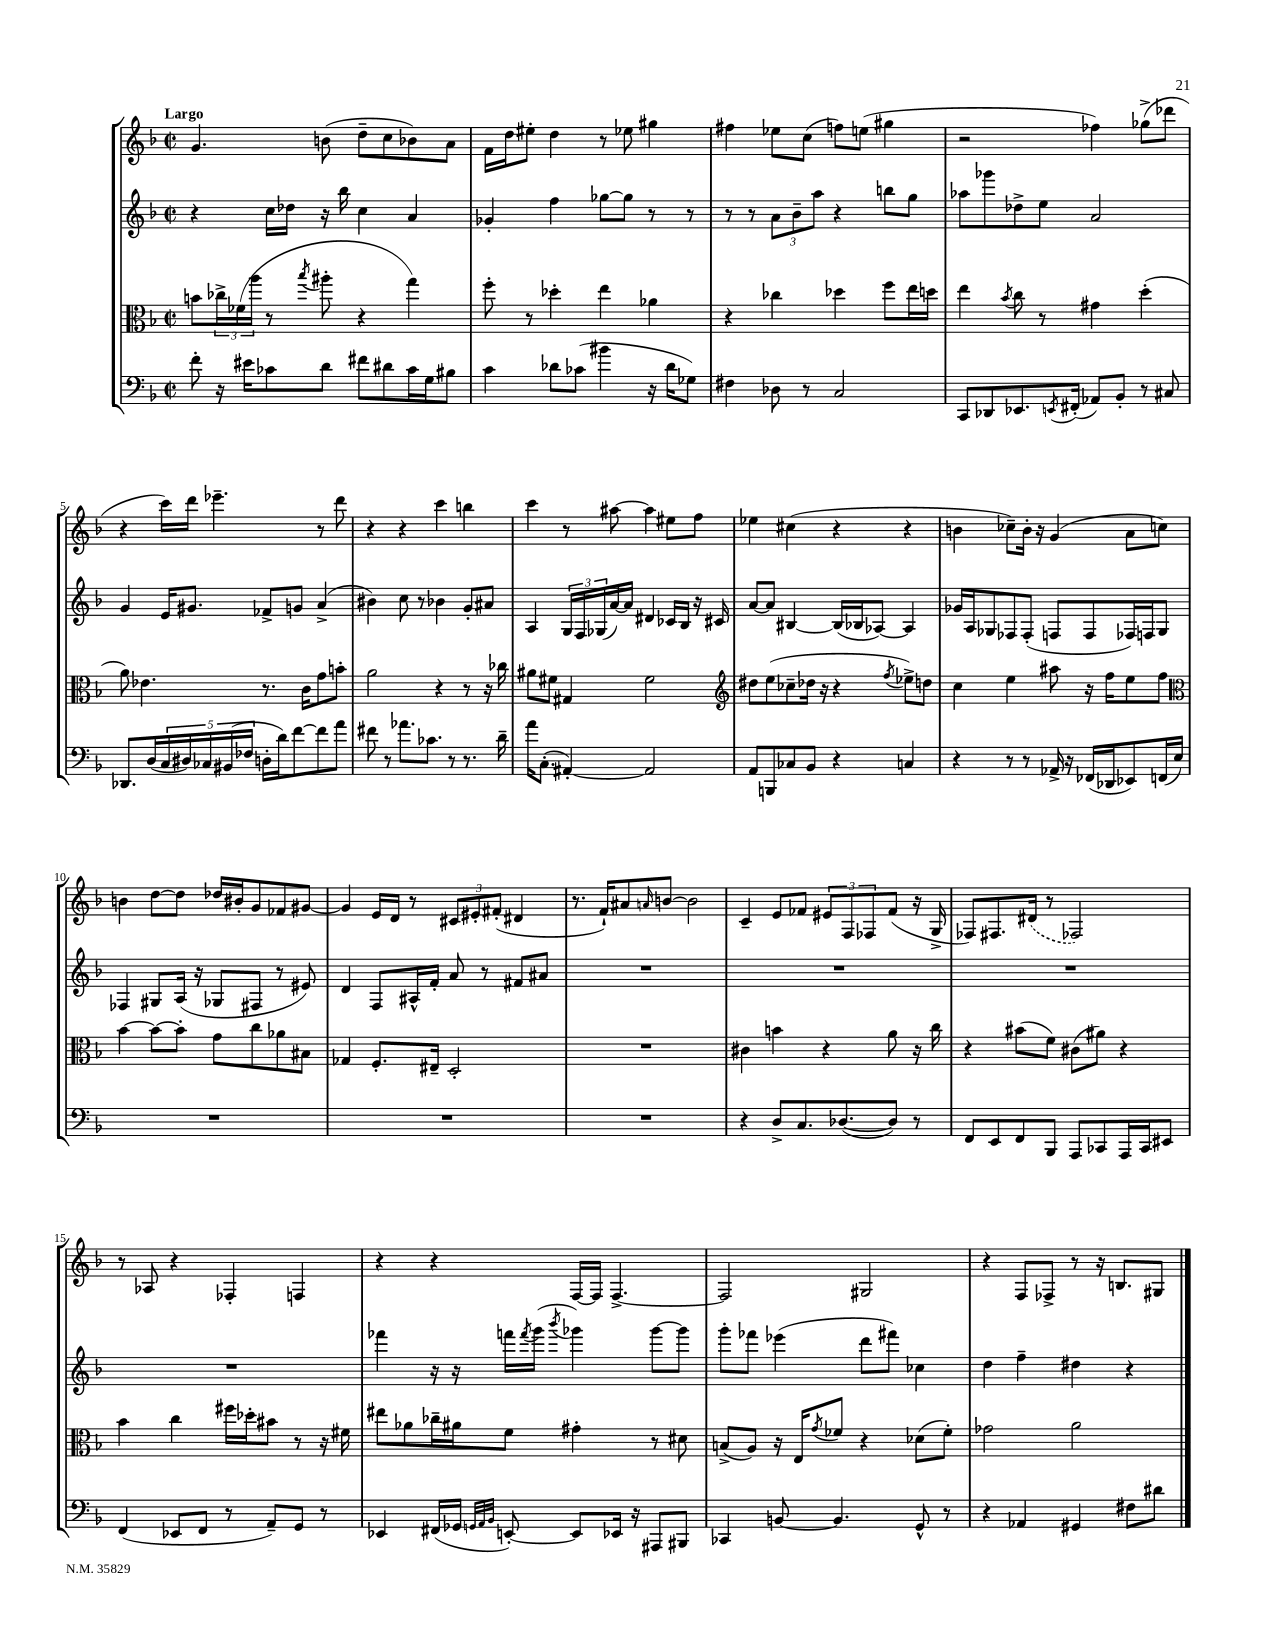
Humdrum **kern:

**kern	**kern	**kern	**kern
*staff4	*staff3	*staff2	*staff1
*clefF4	*clefC3	*clefG2	*clefG2
*k[b-]	*k[b-]	*k[b-]	*k[b-]
*M2/2	*M2/2	*M2/2	*M2/2
*met(c|)	*met(c|)	*met(c|)	*met(c|)
8f'\	8b\L	4r	4.g/
16r	24cc-^\L	.	.
.	(24f-\	.	.
16e#\LK	.	.	.
.	24aa\JJ	.	.
8c-\	8r	16cc\LL	.
.	.	16dd-\JJ	.
.	8qbb-/	.	.
8d\J	8aa#'\	16r	(8b\
.	.	16bb-\	.
8f#\L	4r	4cc\	8dd~\L
8d#\	.	.	8cc\
16c-\L	4gg\)	4a/	8b-\)
16G\J	.	.	.
8B#\J	.	.	8a\J
=	=	=	=
4c\	8ff'\	4g-'/	16f\LL
.	.	.	16dd\J
.	8r	.	8ee#'\J
8d-\L	4dd-'\	4ff\	4dd\
(8c-\J	.	.	.
4b#\	4ee\	[8gg-\L	8r
.	.	8gg-\]J	8ee-\
16r	4a-\	8r	4gg#\
16d-\LK	.	.	.
8G-\J)	.	8r	.
=	=	=	=
4F#\	4r	8r	4ff#\
.	.	8r	.
8D-\	4cc-\	12a\L	8ee-\L
.	.	12b-~\	.
8r	.	.	(8cc\J
.	.	12aa\J	.
2C/	4dd-\	4r	8ff\L)
.	.	.	(8ee\J
.	8ff\L	8bb\L	4gg#\
.	16ee\L	8gg\J	.
.	16dd\JJ	.	.
=	=	=	=
8CC/L	4ee\	8aa-\L	2r
8DD-/	.	8ggg-\	.
.	8qb-/	.	.
8.EE-/	8cc\	8dd-^\	.
.	8r	8ee\J	.
8qEE/	.	.	.
(16FF#'/Jk	.	.	.
8AA-/L)	4g#\	2a/	4ff-\)
8BB-'/J	.	.	.
8r	(4dd'\	.	(8gg-^\L
8C#/	.	.	8ddd-\J
=	=	=	=
8.DD-/L	8a\)	4g/	4r
.	4.e-\	.	.
(16D/L	.	.	.
20C/	.	16e/LK	16ccc\LL)
20D#/)	.	.	.
.	.	8.g#/J	16ddd\JJ
20C-/	.	.	.
.	.	.	4.eee-~\
(20BB#/	.	.	.
20F-/JJ	.	.	.
16D'\LL	8.r	8f-^/L	.
16d\J)	.	.	.
[8f\	.	8g/J	.
.	16c\LK	.	.
8f\]	8g\	(4a^/	8r
8a\J	8b'\J	.	8ddd\
=	=	=	=
8f#\	2a\	4b#\)	4r
8r	.	.	.
8.a-\L	.	8cc\	4r
.	.	8r	.
8.c-\J	.	.	.
.	4r	4b-\	4ccc\
8r	.	.	.
8.r	8r	8g'/L	4bb\
.	16r	8a#/J	.
16d~\	16cc-\	.	.
=	=	=	=
16a\LK	8a#\L	4A/	4ccc\
(8.C'\J	.	.	.
.	8f#\J	.	.
[4AA#'/)	4G#/	24G/LL	8r
.	.	24F/	.
.	.	(24G-/	.
.	.	[16a/)	[8aa#\
.	.	16a/]JJ	.
2AA#/]	2f#\	4d#/	4aa#\]
.	.	16c-/LL	8ee#\L
.	.	16B-/JJ	.
.	.	16r	8ff\J
.	.	16c#/	.
=	=	=	=
*	*clefG2	*	*
8AA/L	8dd#\L	[8a/L	4ee-\
8BBB/	(8ee\	8a/]J	.
8C-/	8cc-~\	[4B#/	(4cc#\
8BB-/J	16dd-\Jk	.	.
.	16r	.	.
4r	4r	(16B#/]LL	4r
.	.	16B-/J	.
.	.	[8A-/J)	.
.	8qff/	.	.
4C/	8ee-^\L)	4A-/]	4r
.	8dd\J	.	.
=	=	=	=
4r	4cc\	16g-/LL	4b\
.	.	16A/J	.
.	.	8G-/	.
8r	4ee\	8F-/	8cc-~\L)
8r	.	(8F-'/J	16b'\Jk
.	.	.	16r
16AA-^/	8aa#\	8F/L	(4g/
16r	.	.	.
(16FF-/LL	16r	8F/	.
16DD-/J	16ff\LK	.	.
8EE-/)	8ee\	16F-/L)	8a\L
.	.	16F/J	.
(16FF/L	8ff\J	8G-/J	8cc\J)
16E/JJ)	.	.	.
=	=	=	=
*	*clefC3	*	*
1r	[4b-\	4F-/	4b\
.	8b-\_L	8G#/L	[8dd\L
.	8b-'\]J	(16A/Jk	8dd\]J
.	.	16r	.
.	8g\L	8G-/L	16dd-/LL
.	.	.	16b#'/J
.	8cc\	8F#/J	8g/
.	8a-\	8r	8f-/
.	8B#\J	8e#/)	[8g#/J
=	=	=	=
1r	4G-/	4d/	4g#/]
.	8.F'/L	8F/L	16e/LL
.	.	.	16d/JJ
.	.	16A#^^/L	8r
.	16E#~/Jk	16f'/JJ	.
.	2D'/	8a/	12c#/L
.	.	.	12e#'/
.	.	8r	.
.	.	.	(12f#'/J
.	.	8f#/L	4d#/
.	.	8a#/J	.
=	=	=	=
1r	1r	1r	8.r
.	.	.	16f`/LK)
.	.	.	8a#/
.	.	.	16qqa/
.	.	.	[8b/J
.	.	.	2b\]
=	=	=	=
4r	4c#\	1r	4c~/
8D^/L	4b\	.	8e/L
8.C/	.	.	8f-/J
.	4r	.	12e#/L
([8.D-/	.	.	.
.	.	.	12F/
.	.	.	12F-/
8D-/]J)	8a\	.	(8f-/J
8r	16r	.	16r
.	16cc\	.	16G^/
=	=	=	=
8FF/L	4r	1r	8F-/L)
8EE/	.	.	8.F#/
8FF/	(8b#\L	.	.
.	.	.	(16d#/Jk
8BBB-/J	8f\J)	.	8r
8AAA/L	(8c#\L	.	2F-/)
8CC-/	8a#\J)	.	.
16AAA/L	4r	.	.
16CC-/J	.	.	.
8EE#/J	.	.	.
=	=	=	=
(4FF/	4b-\	1r	8r
.	.	.	8A-/
8EE-/L	4cc\	.	4r
8FF/J	.	.	.
8r	16ff#\LL	.	4F-'/
.	16dd-'\J	.	.
8AA~/L)	8b#\J	.	.
8GG/J	8r	.	4F/
8r	16r	.	.
.	16f#\	.	.
=	=	=	=
4EE-/	8ee#\L	4fff-\	4r
.	8a-\	.	.
(16FF#/LL	16cc-~\L	16r	4r
16GG-/JJ	16a#\J	16r	.
32qqGG/LLL	.	.	.
32qqAA/	.	.	.
32qqBB-/JJJ	.	.	.
[8EE'/)	8f\J	16fff\LL	.
.	.	8qfff/	.
.	.	(16ggg\JJ	.
.	.	8qbbb-/	.
8EE/]L	4g#'\	4ggg-\)	[16F/LL
.	.	.	16F/]JJ
16EE-/Jk	.	.	[4.F^/
16r	.	.	.
8AAA#/L	8r	[8ggg-\L	.
8BBB#/J	8d#\	8ggg-\]J	.
=	=	=	=
4CC-/	(8B^/L	8ggg'\L	2F/]
.	8A/J)	8fff-\J	.
[8BB/	16r	(4eee-\	.
.	16E/LK	.	.
.	8qg/	.	.
4.BB/]	8f-/J	.	.
.	4r	8ddd\L	2G#/
.	.	8fff#\J)	.
8GG^^/	(8d-\L	4cc-\	.
8r	8f-'\J)	.	.
=	=	=	=
4r	2g-\	4dd\	4r
4AA-/	.	4ff~\	8F/L
.	.	.	8F-^/J
4GG#/	2a\	4dd#\	8r
.	.	.	16r
.	.	.	8.B/L
8F#\L	.	4r	.
8d#\J	.	.	8G#/J
==	==	==	==
*-	*-	*-	*-
